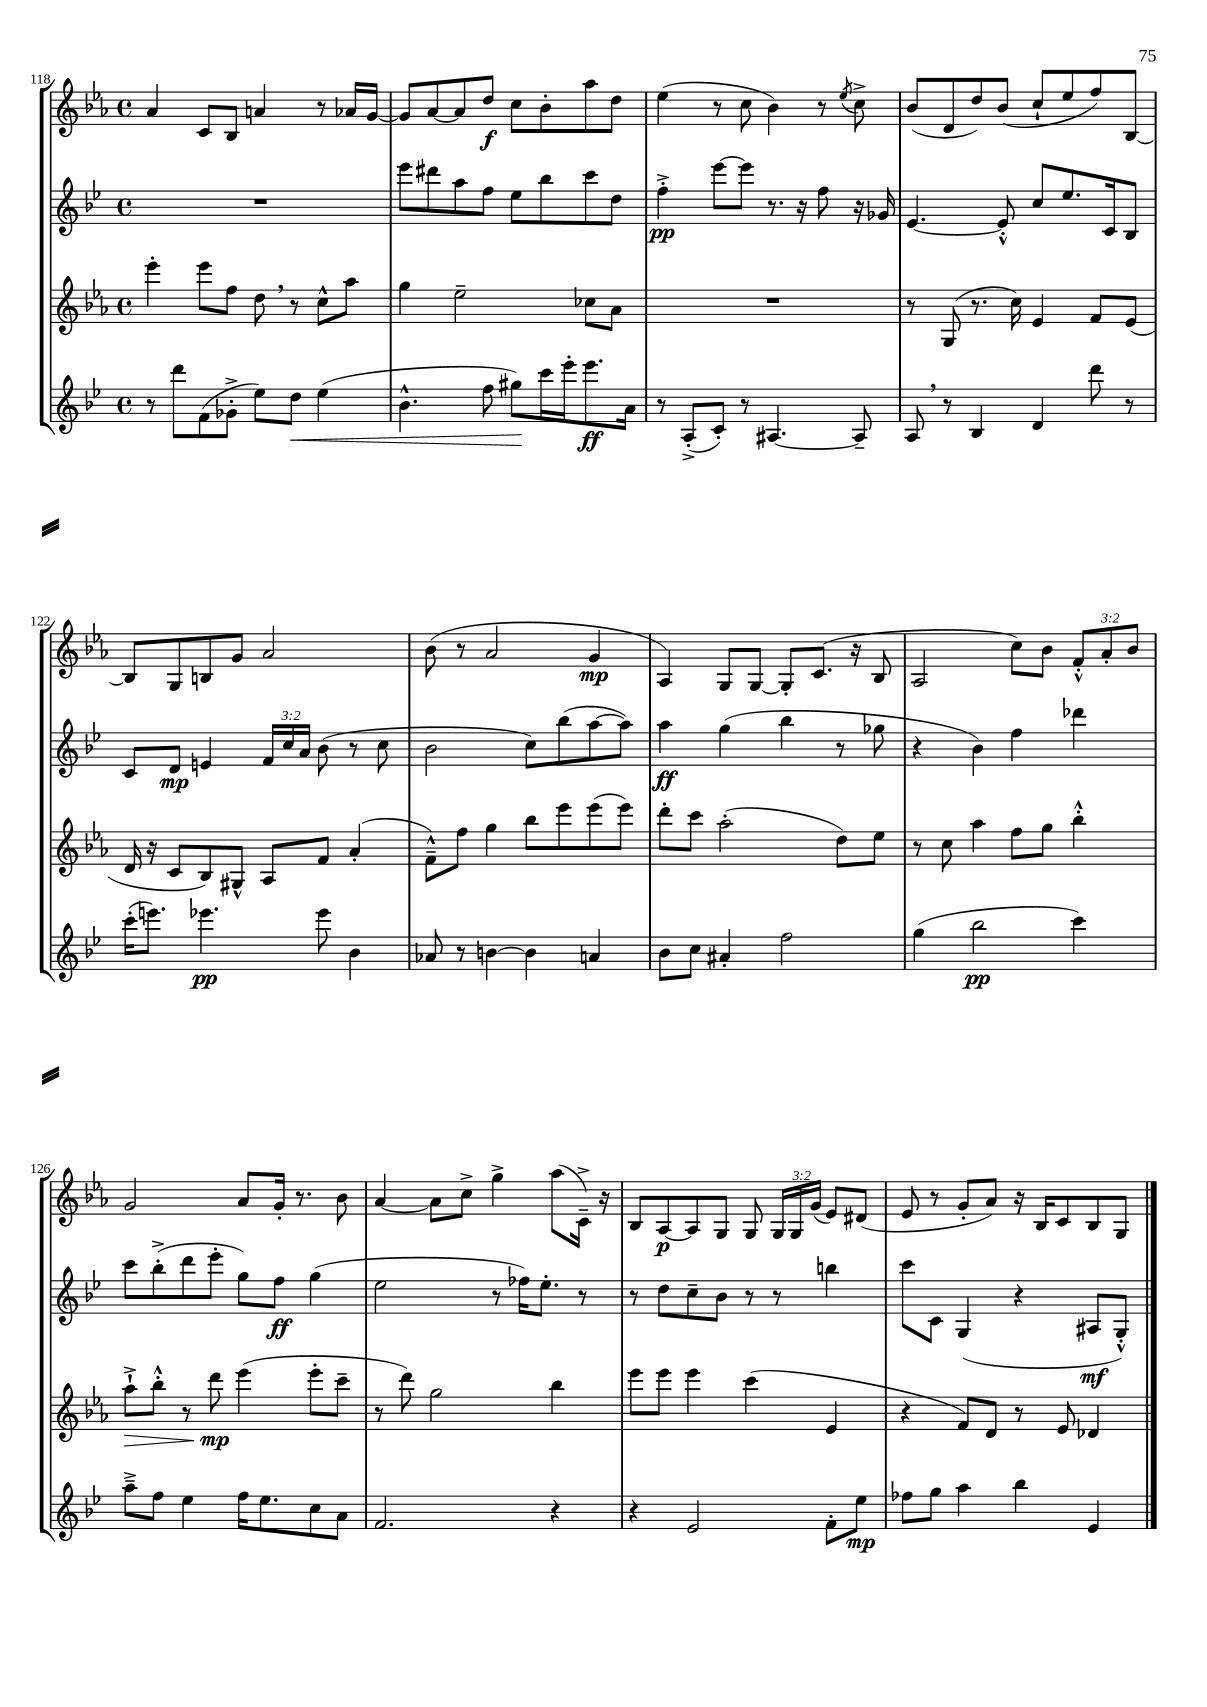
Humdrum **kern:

**kern	**dynam	**kern	**dynam	**kern	**dynam	**kern	**dynam
*part4	*part4	*part3	*part3	*part2	*part2	*part1	*part1
*staff4	*staff4	*staff3	*staff3	*staff2	*staff2	*staff1	*staff1
*clefG2	*	*clefG2	*	*clefG2	*	*clefG2	*
*k[b-e-]	*	*k[b-e-a-]	*	*k[b-e-]	*	*k[b-e-a-]	*
*M4/4	*	*M4/4	*	*M4/4	*	*M4/4	*
*met(c)	*	*met(c)	*	*met(c)	*	*met(c)	*
=118	=118	=118	=118	=118	=118	=118	=118
8r	.	4eee-'\	.	1r	.	4a-/	.
8ddd\L	.	.	.	.	.	.	.
(8f\	.	8eee-\L	.	.	.	8c/L	.
8g-X'^\J	.	8ff\J	.	.	.	8B-/J	.
8ee-\L)	.	8dd,\	.	.	.	4an/	.
!	!LO:HP:b	!	!	!	!	!	!
8dd\J	<	8r	.	.	.	.	.
(4ee-\	.	8cc^^\L	.	.	.	8r	.
.	.	8aa-\J	.	.	.	16a-X/LL	.
.	.	.	.	.	.	[16g/JJ	.
=119	=119	=119	=119	=119	=119	=119	=119
4.b-^^\	.	4gg\	.	8eee-\L	.	8g/L]	.
.	.	.	.	8ddd#X\	.	[8a-/	.
.	.	2ee-~\	.	8aa\	.	8a-/]	.
8ff\	.	.	.	8ff\J	.	8dd/J	f
8gg#X\L)	.	.	.	8ee-\L	.	8cc\L	.
16ccc\L	[	.	.	8bb-\	.	8b-'\	.
16eee-'\J	.	.	.	.	.	.	.
8.eee-\	ff	8cc-X\L	.	8ccc\	.	8aa-\	.
.	.	8a-\J	.	8dd\J	.	8dd\J	.
16a\Jk	.	.	.	.	.	.	.
=120	=120	=120	=120	=120	=120	=120	=120
8r	.	1r	.	4ff'^\	pp	(4ee-\	.
(8A'^/L	.	.	.	.	.	.	.
8c'/J)	.	.	.	[8eee-\L	.	8r	.
8r	.	.	.	8eee-\J]	.	8cc\	.
[4.A#X/	.	.	.	8.r	.	4b-\)	.
.	.	.	.	16r	.	.	.
.	.	.	.	8ff\	.	8r	.
.	.	.	.	.	.	8qee-/	.
8A#~/]	.	.	.	16r	.	8cc^\	.
.	.	.	.	16g-X/	.	.	.
=121	=121	=121	=121	=121	=121	=121	=121
8A,/	.	8r	.	[4.e-/	.	(8b-/L	.
8r	.	(8G/	.	.	.	8d/	.
4B-/	.	8.r	.	.	.	8dd/)	.
.	.	.	.	8e-'^^/]	.	(8b-/J	.
.	.	16cc\)	.	.	.	.	.
4d/	.	4e-/	.	8cc/L	.	8cc`/L	.
.	.	.	.	8.ee-/	.	8ee-/	.
8ddd\	.	8f/L	.	.	.	8ff/)	.
.	.	.	.	16c/k	.	.	.
8r	.	(8e-/J	.	8B-/J	.	[8B-/J	.
!!LO:LB:g=z
=122	=122	=122	=122	=122	=122	=122	=122
(16ccc'\KL	.	16d/	.	8c/L	.	8B-/L]	.
8.eeen\J)	.	16r	.	.	.	.	.
.	.	8c/L	.	8d/J	mp	8G/	.
4.eee-X\	pp	8B-/)	.	4en/	.	8Bn/	.
.	.	8G#X^^/J	.	.	.	8g/J	.
.	.	8A-/L	.	24f/LL	.	2a-/	.
.	.	.	.	24cc/	.	.	.
.	.	.	.	24a/JJ	.	.	.
8eee-\	.	8f/J	.	(8b-\	.	.	.
4b-\	.	(4a-'/	.	8r	.	.	.
.	.	.	.	8cc\	.	.	.
=123	=123	=123	=123	=123	=123	=123	=123
8a-X/	.	8f~^^\L)	.	2b-\	.	(8b-\	.
8r	.	8ff\J	.	.	.	8r	.
[4bn\	.	4gg\	.	.	.	2a-/	.
4b\]	.	8bb-\L	.	8cc\L)	.	.	.
.	.	8eee-\	.	(8bb-\	.	.	.
4an/	.	(8eee-\	.	[8aa\	.	4g/	mp
.	.	8eee-\J)	.	8aa\J])	.	.	.
=124	=124	=124	=124	=124	=124	=124	=124
8b-\L	.	8ddd'\L	.	4aa\	ff	4A-/)	.
8cc\J	.	8ccc\J	.	.	.	.	.
4a#X'/	.	(2aa-'\	.	(4gg\	.	8G/L	.
.	.	.	.	.	.	[8G/J	.
2ff\	.	.	.	4bb-\	.	8G'/L]	.
.	.	.	.	.	.	(8.c/J	.
.	.	8dd\L)	.	8r	.	.	.
.	.	.	.	.	.	16r	.
.	.	8ee-\J	.	8gg-X\	.	8B-/	.
=125	=125	=125	=125	=125	=125	=125	=125
(4gg\	.	8r	.	4r	.	2A-/	.
.	.	8cc\	.	.	.	.	.
2bb-\	pp	4aa-\	.	4b-\)	.	.	.
.	.	8ff\L	.	4ff\	.	8cc\L)	.
.	.	8gg\J	.	.	.	8b-\J	.
4ccc\)	.	4bb-'^^\	.	4ddd-X\	.	12f'^^/L	.
.	.	.	.	.	.	12a-'/	.
.	.	.	.	.	.	12b-/J	.
!!LO:LB:g=z
=126	=126	=126	=126	=126	=126	=126	=126
!	!	!	!LO:HP:b	!	!	!	!
8aa~^\L	.	8aa-`^\L	>	8ccc\L	.	2g/	.
8ff\J	.	8bb-'^^\J	.	(8bb-'^\	.	.	.
4ee-\	.	8r	.	8ddd\	.	.	.
.	.	8ddd\	mp	8eee-'\J	.	.	.
16ff\KL	.	(4eee-\	]	8gg\L)	.	8a-/L	.
8.ee-\	.	.	.	.	.	.	.
.	.	.	.	8ff\J	ff	16g'/Jk	.
.	.	.	.	.	.	8.r	.
8cc\	.	8eee-'\L	.	(4gg\	.	.	.
8a\J	.	8ccc~\J	.	.	.	8b-\	.
=127	=127	=127	=127	=127	=127	=127	=127
2.f/	.	8r	.	2ee-\	.	[4a-/	.
.	.	8ddd\)	.	.	.	.	.
.	.	2gg\	.	.	.	8a-\L]	.
.	.	.	.	.	.	8cc^\J	.
.	.	.	.	8r	.	4gg^\	.
.	.	.	.	16ff-X\KL)	.	.	.
.	.	.	.	8.ee-'\J	.	.	.
4r	.	4bb-\	.	.	.	(8aa-\L	.
.	.	.	.	8r	.	16c~^\Jk)	.
.	.	.	.	.	.	16r	.
=128	=128	=128	=128	=128	=128	=128	=128
4r	.	8eee-\L	.	8r	.	8B-/L	.
.	.	8eee-\J	.	8dd\L	.	[8A-/	p
2e-/	.	4eee-\	.	8cc~\	.	8A-/]	.
.	.	.	.	8b-\J	.	8G/J	.
.	.	(4ccc\	.	8r	.	8G/	.
.	.	.	.	8r	.	24G/LL	.
.	.	.	.	.	.	24G/	.
.	.	.	.	.	.	(24g/JJ	.
8f'\L	.	4e-/	.	4bbn\	.	8e-/L)	.
8ee-\J	mp	.	.	.	.	(8d#X/J	.
=129	=129	=129	=129	=129	=129	=129	=129
8ff-X\L	.	4r	.	8ccc\L	.	8e-/	.
8gg\J	.	.	.	8c\J	.	8r	.
4aa\	.	8f/L)	.	(4G/	.	8g'/L	.
.	.	8d/J	.	.	.	8a-/J)	.
4bb-\	.	8r	.	4r	.	16r	.
.	.	.	.	.	.	16B-/KL	.
.	.	8e-/	.	.	.	8c/	.
4e-/	.	4d-X/	.	8A#X/L	mf	8B-/	.
.	.	.	.	8G'^^/J)	.	8G/J	.
==	==	==	==	==	==	==	==
*-	*-	*-	*-	*-	*-	*-	*-
